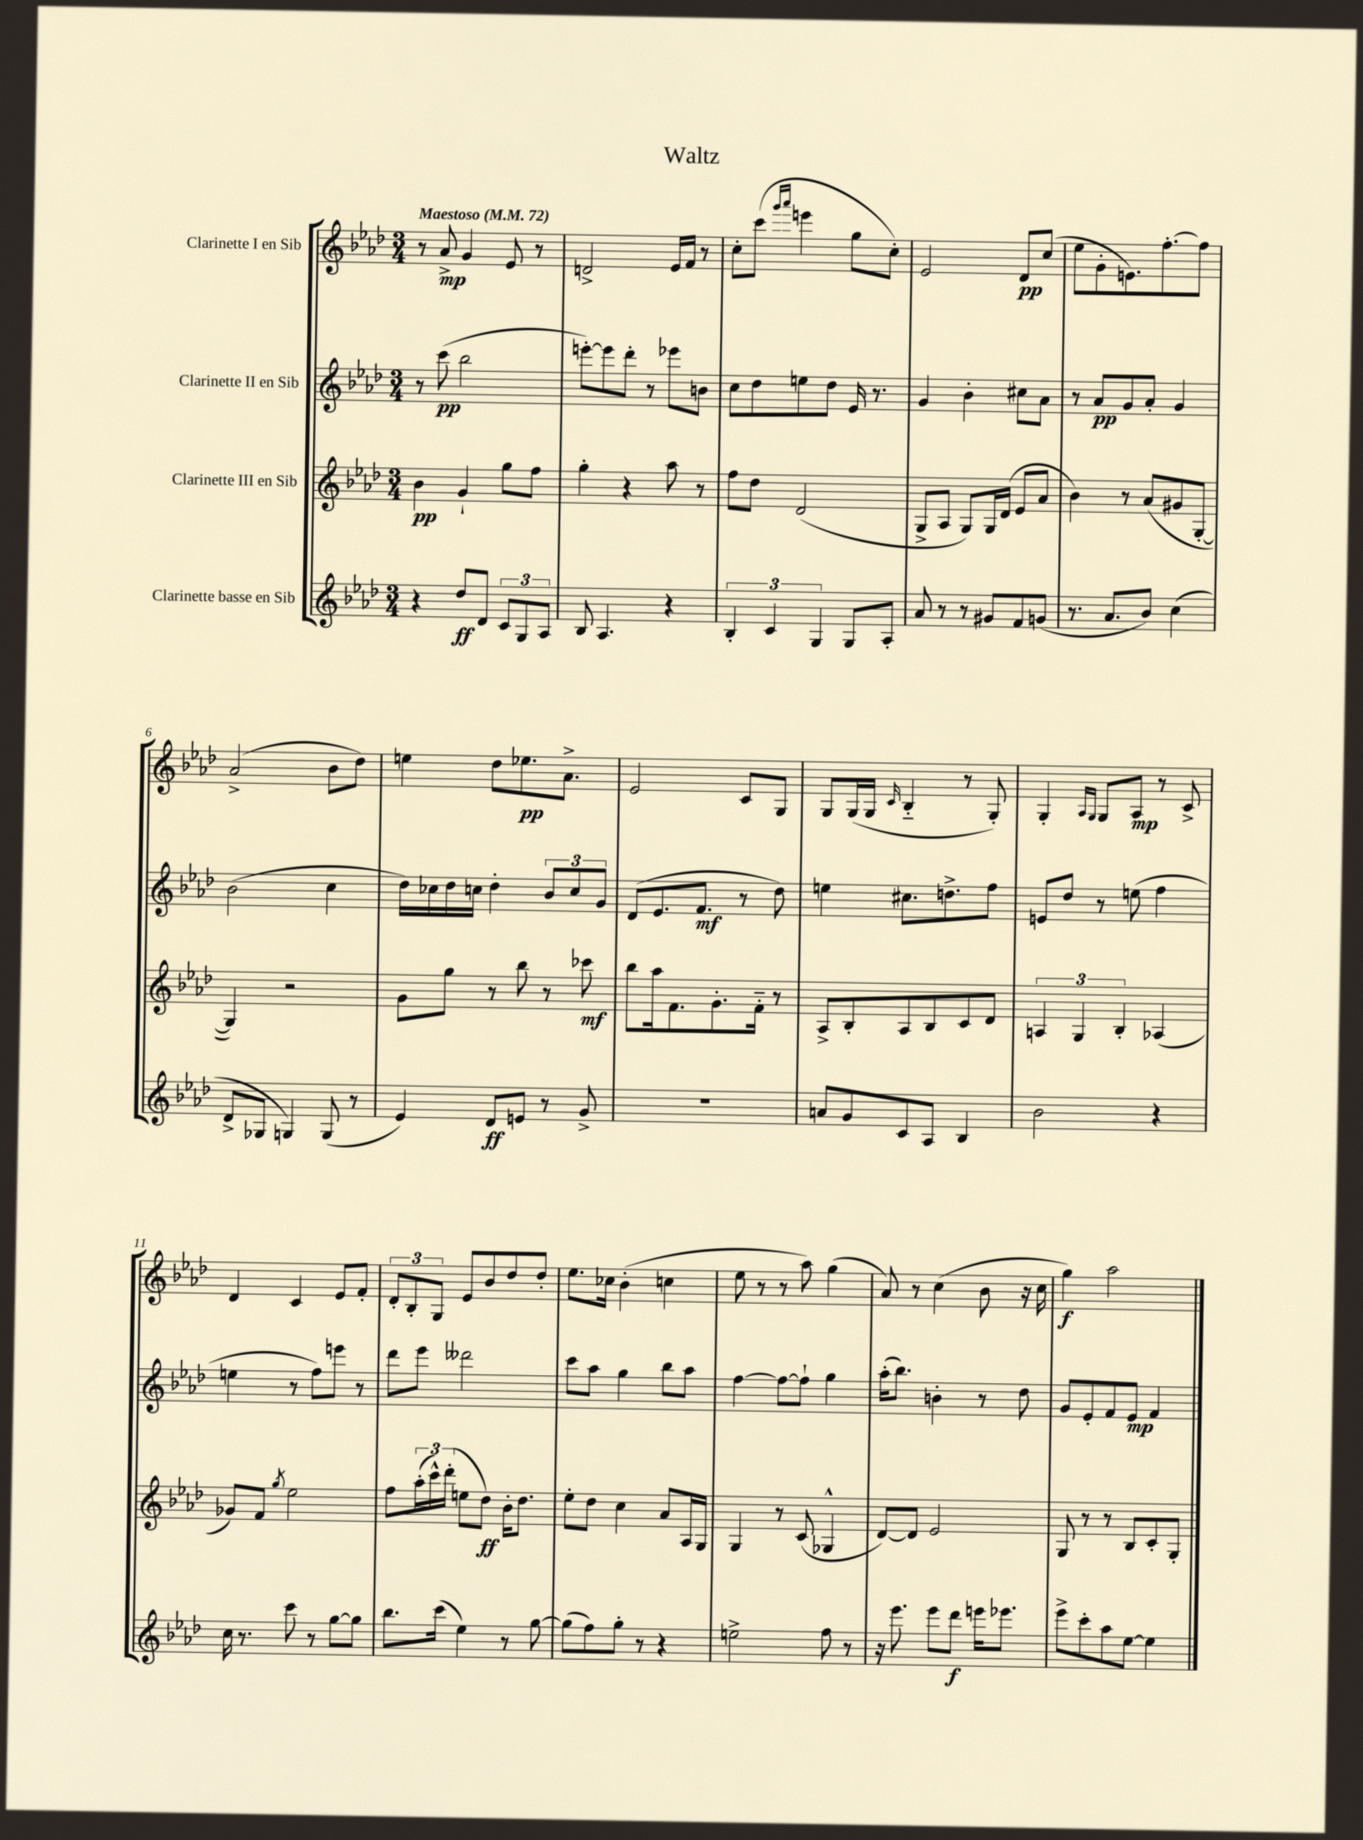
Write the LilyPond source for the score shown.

\header { title = "Waltz" }
<<
\new StaffGroup <<
\new Staff = "s0" \with { instrumentName = "Clarinette I en Sib" } {
    \clef treble \key aes \major \numericTimeSignature \time 3/4 \tempo "Maestoso" 4 = 72
    r8 aes'8->\mp g'4 ees'8 r8 |
    d'2-> ees'16 f'16 r8 |
    c''8-. c'''8( \grace { g'''16 aes'''16 } e'''4 g''8 c''8-.) |
    ees'2 des'8\pp c''8( |
    ees''8 g'8-. e'8.) f''8.~-. f''8 |
    aes'2->( bes'8 des''8) |
    e''4 des''8 ees''8.\pp aes'8.-> |
    ees'2 c'8 g8 |
    g8 g16( g16 \grace { c'16 } bes4-_ r8 g8-.) |
    g4-. \grace { aes16 g16 } g8 aes8\mp r8 c'8-> |
    des'4 c'4 ees'8 f'8-. |
    \tuplet 3/2 { des'8-. bes8-. g8 } ees'8 bes'8 des''8 des''8-. |
    ees''8. ces''16 bes'4-.( c''4 |
    ees''8 r8 r8 aes''8) g''4( |
    aes'8) r8 c''4( bes'8 r16 c''16 |
    g''4\f) aes''2 \bar "|." |
}
\new Staff = "s1" \with { instrumentName = "Clarinette II en Sib" } {
    \clef treble \key aes \major \numericTimeSignature \time 3/4
    r8 c'''8\pp( bes''2 |
    e'''8~-.) e'''8 des'''8-. r8 ees'''8 b'8 |
    c''8 des''8 e''8 des''8 ees'16 r8. |
    g'4 bes'4-. cis''8 aes'8 |
    r8 aes'8\pp g'8 aes'8-. g'4 |
    bes'2( c''4 |
    des''16) ces''16 des''16 c''16 des''4-. \tuplet 3/2 { bes'8 c''8 g'8 } |
    des'8( ees'8. f'8.\mf r8 des''8) |
    e''4 cis''8. d''8.-> f''8 |
    e'8 des''8 r8 e''8( f''4 |
    e''4 r8 f''8) e'''8 r8 |
    des'''8 ees'''8 deses'''2 |
    c'''8 aes''8 g''4 bes''8 aes''8 |
    f''4~ f''8~ f''8-! g''4 |
    aes''16-.( bes''8.) b'4-. r8 des''8 |
    g'8 ees'8-. f'8 ees'8\mp f'4 \bar "|." |
}
\new Staff = "s2" \with { instrumentName = "Clarinette III en Sib" } {
    \clef treble \key aes \major \numericTimeSignature \time 3/4
    bes'4\pp g'4-! g''8 f''8 |
    g''4-. r4 aes''8 r8 |
    f''8 des''8 des'2( |
    g8-> aes8 g8) g16 des'16( ees'8 aes'8 |
    bes'4) r8 aes'8( gis'8 g8~-. |
    g4) r2 |
    g'8 g''8 r8 bes''8 r8 ces'''8\mf |
    bes''8 aes''16 f'8. g'8.-. f'16-_ r8 |
    aes8-> bes8-. aes8 bes8 c'8 des'8 |
    \tuplet 3/2 { a4 g4 bes4-. } aes4( |
    ges'8) f'8 \acciaccatura { g''8 } ees''2 |
    f''8 \tuplet 3/2 { aes''16-.( c'''16-^) des'''16-.( } e''8 des''8\ff) bes'16-. des''8. |
    ees''8-. des''8 c''4 aes'8 aes16 g16 |
    g4 r8 c'8( ges4-^ |
    des'8~) des'8 ees'2 |
    g8 r8 r8 bes8 c'8-. g8-. \bar "|." |
}
\new Staff = "s3" \with { instrumentName = "Clarinette basse en Sib" } {
    \clef treble \key aes \major \numericTimeSignature \time 3/4
    r4 des''8\ff des'8 \tuplet 3/2 { c'8 g8 aes8 } |
    bes8 aes4. r4 |
    \tuplet 3/2 { bes4-. c'4 g4 } g8 aes8-. |
    aes'8 r8 r8 gis'8 f'8 g'8( |
    r8. aes'8. bes'8) c''4( |
    des'8-> ges8 g4) g8( r8 |
    ees'4) des'8\ff e'8 r8 g'8-> |
    R2. |
    a'8 g'8 c'8 aes8 bes4 |
    bes'2 r4 |
    c''16 r8. c'''8 r8 g''8~ g''8 |
    bes''8. c'''16( ees''4) r8 g''8~ |
    g''8( f''8) g''8-. r8 r4 |
    e''2-> f''8 r8 |
    r16 ees'''8. ees'''8 des'''8\f e'''16 ees'''8. |
    ees'''8-> c'''8-. aes''8 ees''8~ ees''4 \bar "|." |
}
>>
>>
